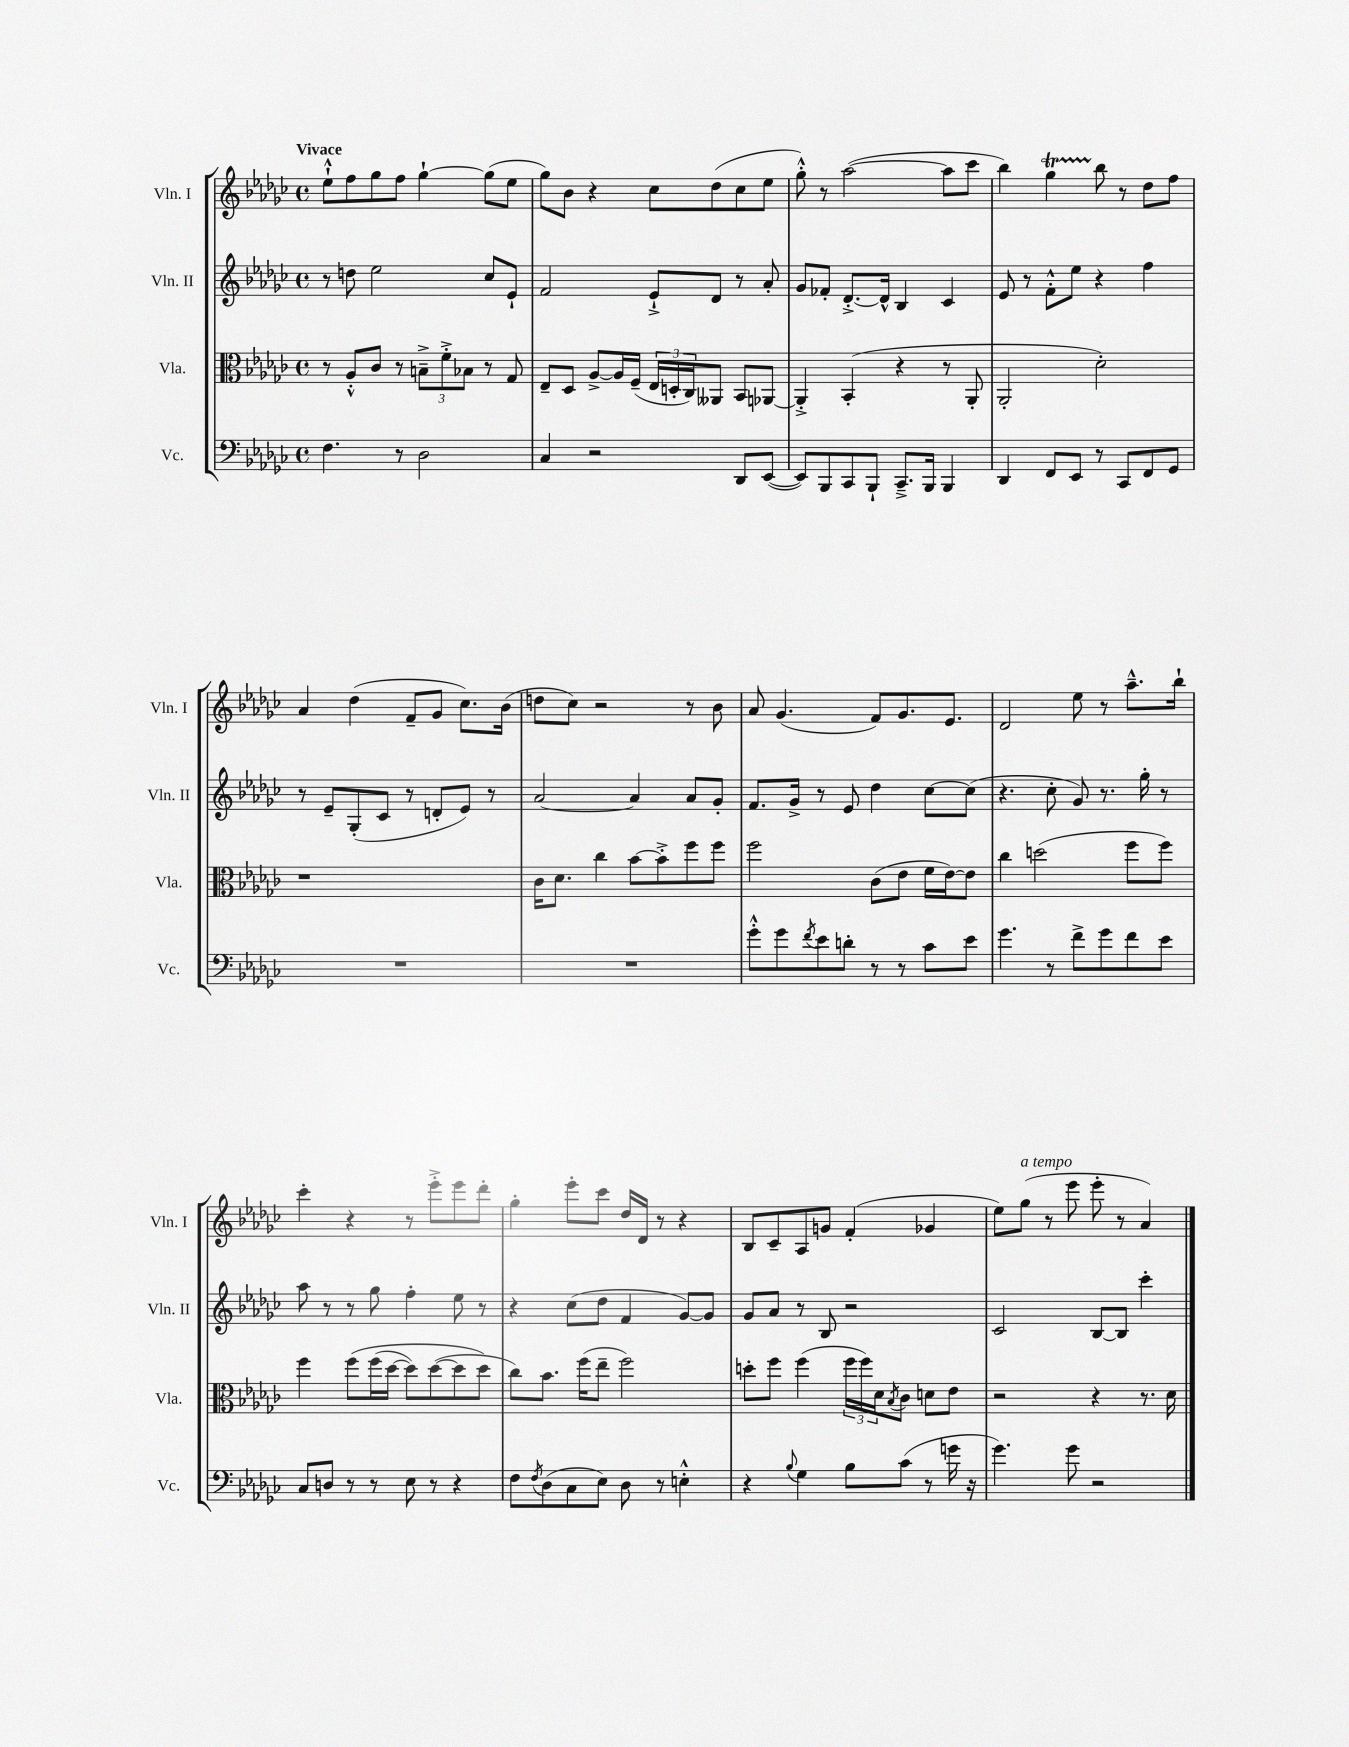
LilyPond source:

<<
\new StaffGroup <<
\new Staff = "s0" \with { instrumentName = "Vln. I" shortInstrumentName = "Vln. I" } {
    \clef treble \key ges \major \defaultTimeSignature \time 4/4 \tempo "Vivace"
    ees''8-!-^ f''8 ges''8 f''8 ges''4~-! ges''8( ees''8 |
    ges''8) bes'8 r4 ces''8 des''8( ces''8 ees''8 |
    ges''8-.-^) r8 aes''2~( aes''8 ces'''8 |
    bes''4) ges''4\startTrillSpan bes''8\stopTrillSpan r8 des''8 f''8 |
    aes'4 des''4( f'8-- ges'8 ces''8.) bes'16( |
    d''8 ces''8) r2 r8 bes'8 |
    aes'8 ges'4.( f'8) ges'8. ees'8. |
    des'2 ees''8 r8 aes''8.---^ bes''16-! |
    ces'''4-. r4 r8 ees'''8-.-> ees'''8 des'''8-. |
    ges''4-. ees'''8-. ces'''8 des''16 des'16 r8 r4 |
    bes8 ces'8-- aes8 g'8 f'4-.( ges'4 |
    ees''8) ges''8^\markup { \italic "a tempo" }( r8 ees'''8 ees'''8-. r8 aes'4) \bar "|." |
}
\new Staff = "s1" \with { instrumentName = "Vln. II" shortInstrumentName = "Vln. II" } {
    \clef treble \key ges \major \defaultTimeSignature \time 4/4
    r8 d''8 ees''2 ces''8 ees'8-! |
    f'2 ees'8-!-> des'8 r8 aes'8-. |
    ges'8 fes'8-. des'8.~-.-> des'16-^ bes4 ces'4 |
    ees'8 r8 f'8-.-^ ees''8 r4 f''4 |
    r8 ees'8-- ges8-.( ces'8 r8 d'8-. ees'8) r8 |
    aes'2~ aes'4 aes'8 ges'8-. |
    f'8. ges'16-> r8 ees'8 des''4 ces''8~ ces''8( |
    r4. ces''8-. ges'8) r8. ges''16-. r8 |
    aes''8 r8 r8 ges''8 f''4-. ees''8 r8 |
    r4 ces''8( des''8 f'4 ges'8~) ges'8 |
    ges'8 aes'8 r8 bes8 r2 |
    ces'2 bes8~ bes8 ces'''4-. \bar "|." |
}
\new Staff = "s2" \with { instrumentName = "Vla." shortInstrumentName = "Vla." } {
    \clef alto \key ges \major \defaultTimeSignature \time 4/4
    r8 aes8-.-^ ces'8 r8 \tuplet 3/2 { b8---> f'8-.-> bes8 } r8 ges8 |
    ees8-- des8 aes8~-> aes16 f16--( \tuplet 3/2 { ees16 d16-. ces16) } aeses,8 bes,8 aes,8~ |
    aes,4-.-> bes,4-.( r4 r8 aes,8-. |
    aes,2-. des'2-.) |
    r1 |
    ces'16 des'8. ces''4 bes'8~ bes'8-.-> f''8 f''8 |
    f''2 ces'8( ees'8 f'16 ees'16~) ees'8 |
    ces''4 d''2( f''8 f''8) |
    f''4 f''8\( f''16( des''16~ des''8) des''8~( des''8 des''8\) |
    ces''8) bes'8. f''16( ees''8-- f''2) |
    d''8-. f''8 f''4( \tuplet 3/2 { f''16 f''16) des'16 } \acciaccatura { bes8 } ces'8 d'8 ees'8 |
    r2 r4 r8. des'16 \bar "|." |
}
\new Staff = "s3" \with { instrumentName = "Vc." shortInstrumentName = "Vc." } {
    \clef bass \key ges \major \defaultTimeSignature \time 4/4
    f4. r8 des2 |
    ces4 r2 des,8 ees,8~( |
    ees,8) bes,,8 ces,8 bes,,8-! ces,8.---> bes,,16 bes,,4 |
    des,4 f,8 ees,8 r8 ces,8 f,8 ges,8 |
    R1 |
    R1 |
    ges'8-.-^ ges'8 \acciaccatura { f'8 } ees'8 d'8-. r8 r8 ces'8 ees'8 |
    ges'4. r8 f'8-> ges'8 f'8 ees'8 |
    ces8 d8 r8 r8 ees8 r8 r4 |
    f8 \acciaccatura { f8 } des8( ces8 ees8) des8 r8 e4-.-^ |
    r4 \appoggiatura { bes8 } ges4 bes8 ces'8( r8 g'16 r16 |
    ges'4.) ges'8 r2 \bar "|." |
}
>>
>>
\layout { \context { \Score \remove "Bar_number_engraver" } }
